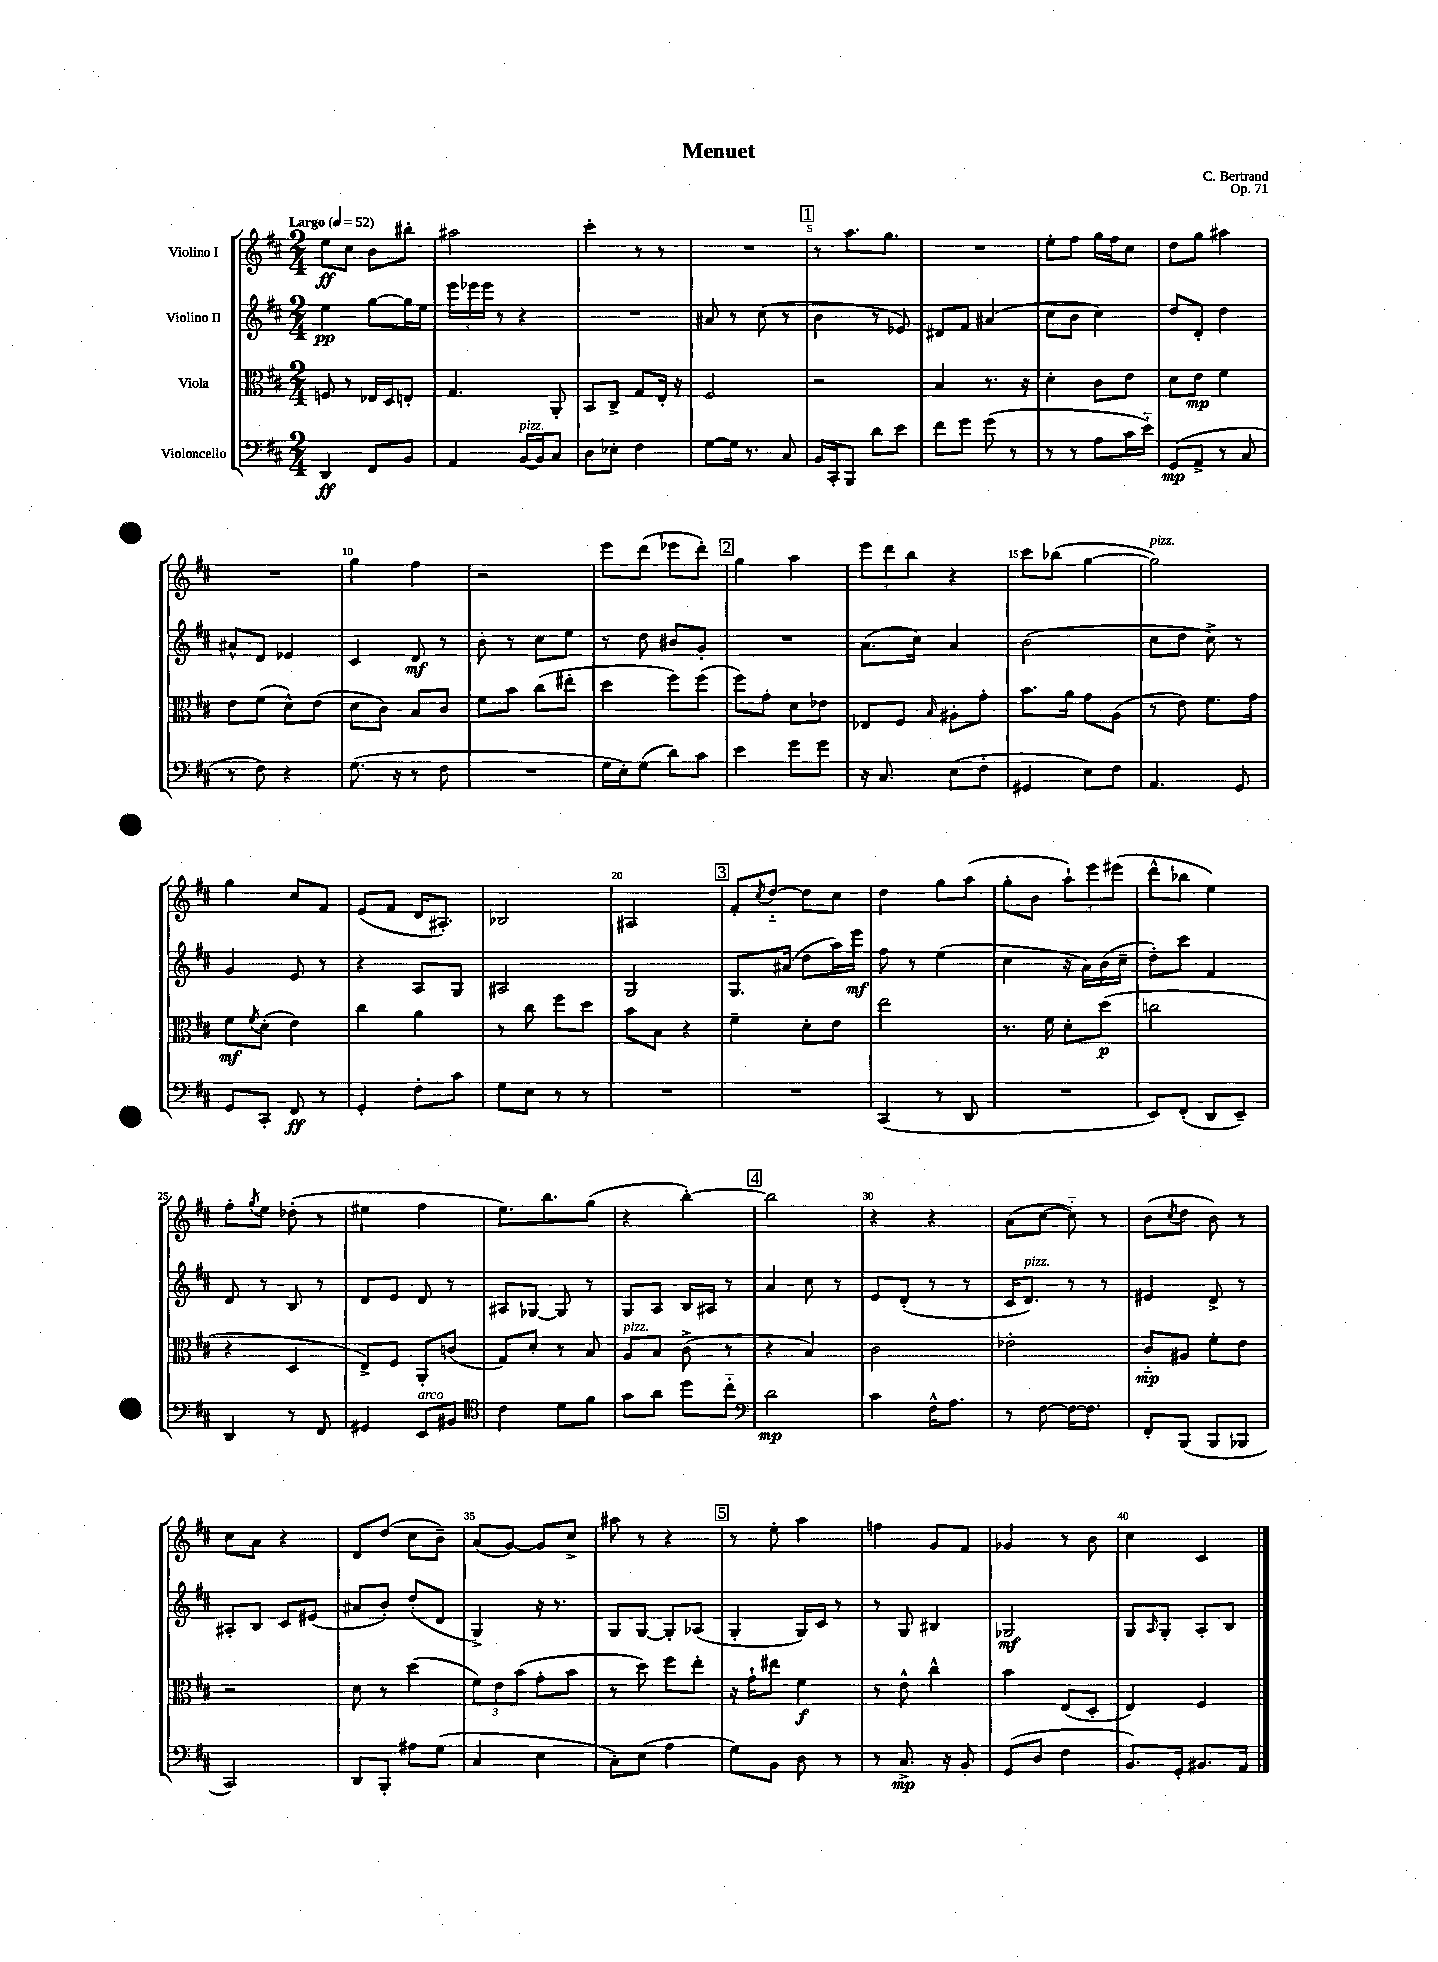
\header { title = "Menuet" composer = "C. Bertrand" opus = "Op. 71" }
<<
\new StaffGroup <<
\new Staff = "s0" \with { instrumentName = "Violino I" } {
    \clef treble \key d \major \numericTimeSignature \time 2/4 \tempo "Largo" 4 = 52
    e''8\ff cis''8 b'8 bis''8-. |
    ais''2 |
    cis'''4-. r8 r8 |
    R2 |
    \mark \markup { \box "1" } r8 a''8. g''8. |
    R2 |
    e''8-. fis''8 g''16 fis''16 cis''8 |
    d''8 g''8 ais''4 |
    R2 |
    g''4 fis''4 |
    r2 |
    e'''8 d'''8( ees'''8 d'''8-.) |
    \mark \markup { \box "2" } g''4 a''4 |
    \tuplet 3/2 { e'''8 d'''8 b''8 } r4 |
    cis'''8 bes''8( g''4~ |
    g''2^\markup { \italic "pizz." }) |
    g''4 cis''8 fis'8 |
    e'8( fis'8 d'16 ais8.-.) |
    bes2 |
    ais2 |
    \mark \markup { \box "3" } fis'8-. \acciaccatura { cis''8 } d''8~-_ d''8 cis''8 |
    d''4 g''8 a''8( |
    g''8-. b'8 \tuplet 3/2 { a''8-!) e'''8 eis'''8( } |
    d'''8-^ bes''8 e''4) |
    fis''8-. \acciaccatura { g''8 } e''8 des''8-.( r8 |
    eis''4 fis''4 |
    e''8.) b''8. g''8( |
    r4 b''4~-.) |
    \mark \markup { \box "4" } b''2 |
    r4 r4 |
    a'8( cis''8~ cis''8-_) r8 |
    b'8( \acciaccatura { cis''8 } d''8 b'8) r8 |
    cis''8 a'8 r4 |
    d'8 d''8( cis''8 b'8--) |
    a'8( g'8~) g'8 cis''8-> |
    ais''8 r8 r4 |
    \mark \markup { \box "5" } r8 e''8-. a''4 |
    f''4 g'8 fis'8 |
    ges'4 r8 b'8 |
    cis''4 cis'4 \bar "|." |
}
\new Staff = "s1" \with { instrumentName = "Violino II" } {
    \clef treble \key d \major \numericTimeSignature \time 2/4
    e''4\pp g''8~ g''16 e''16 |
    \tuplet 3/2 { e'''16 ees'''16 ees'''16 } r8 r4 |
    R2 |
    ais'8 r8 cis''8( r8 |
    \mark \markup { \box "1" } b'4 r8 ees'8) |
    dis'8 fis'8 ais'4( |
    cis''8 b'8 cis''4) |
    d''8 d'8-. d''4 |
    ais'8-^ d'8 ees'4 |
    cis'4 d'8\mf r8 |
    b'8-. r8 cis''8 e''8 |
    r8 d''8 bis'8 g'8-. |
    \mark \markup { \box "2" } R2 |
    a'8.( cis''16) a'4 |
    b'2( |
    cis''8 d''8 cis''8->) r8 |
    g'4 e'8 r8 |
    r4 a8 g8 |
    ais2 |
    g2 |
    \mark \markup { \box "3" } g8. ais'16( d''8 a''16) e'''16\mf |
    fis''8 r8 e''4( |
    cis''4 r16 a'16) b'16( cis''16-- |
    d''8-.) cis'''8 fis'4 |
    d'8 r8 b8 r8 |
    d'8 e'8 d'8 r8 |
    ais8 ges8~ ges8 r8 |
    g8 a8 b16 ais16 r8 |
    \mark \markup { \box "4" } a'4 cis''8 r8 |
    e'8 d'8-.( r8 r8 |
    cis'16 d'8.^\markup { \italic "pizz." }) r8 r8 |
    eis'4 d'8-> r8 |
    ais8-. b8 cis'8 eis'8( |
    ais'8 b'8-.) d''8-.( d'8 |
    g4->) r16 r8. |
    g8 g8~ g8-. aes8( |
    \mark \markup { \box "5" } g4-. g16) cis'16 r8 |
    r8 g8 bis4 |
    ges2\mf |
    g8 \grace { a16 } g8-. a8-. b8 \bar "|." |
}
\new Staff = "s2" \with { instrumentName = "Viola" } {
    \clef alto \key d \major \numericTimeSignature \time 2/4
    f8 r8 ees16 d16 e8-. |
    g4. a,8-. |
    b,8 cis8-> g8 e16-. r16 |
    fis2 |
    \mark \markup { \box "1" } r2 |
    b4 r8. r16 |
    d'4-. cis'8 e'8 |
    d'8 e'8\mp fis'4 |
    e'8 fis'8( d'8-^) e'8( |
    d'8 cis'8) b8 cis'8 |
    fis'8 b'8 cis''8( eis''8-. |
    d''4 fis''8) fis''8( |
    \mark \markup { \box "2" } fis''8) g'8-. d'8 ees'8 |
    ees8 fis8 \grace { b16 } ais8-. g'8-. |
    b'8. a'16 g'8 a8( |
    r8 e'8) fis'8. g'16 |
    fis'8\mf \acciaccatura { fis'8 } d'8-.( e'4) |
    cis''4 a'4 |
    r8 cis''8 fis''8 d''8 |
    b'8 b8 r4 |
    \mark \markup { \box "3" } fis'4-- d'8-. e'8 |
    e''2 |
    r8. fis'16 d'8-. d''8\p( |
    c''2 |
    r4 d4 |
    e8->) fis8 a,8-. c'8( |
    g8) d'8-. r8 b8 |
    a8^\markup { \italic "pizz." } b8 cis'8->( r8 |
    \mark \markup { \box "4" } r4 b4) |
    cis'2 |
    ees'2-. |
    cis'8-_\mp ais8 fis'8-. e'8 |
    r2 |
    d'8 r8 d''4( |
    \tuplet 3/2 { fis'8) e'8 b'8( } g'8-. b'8 |
    r8 d''8) fis''8 e''8-. |
    \mark \markup { \box "5" } r16 g'16-! eis''8 fis'4\f |
    r8 e'8-^ cis''4-^ |
    b'4 e8( d8-. |
    e4) fis4 \bar "|." |
}
\new Staff = "s3" \with { instrumentName = "Violoncello" } {
    \clef bass \key d \major \numericTimeSignature \time 2/4
    d,4\ff fis,8 b,8 |
    a,4 b,16~^\markup { \italic "pizz." } b,16 cis8 |
    d8 ees8-. fis4 |
    g8~ g16 r8. cis8 |
    \mark \markup { \box "1" } b,16 cis,16-. b,,8 d'8 e'8 |
    fis'8 g'8 g'8( r8 |
    r8 r8 a8 cis'16 e'16-_) |
    g,8\mp( a,8-> r8 cis8 |
    r8 fis8) r4 |
    g8.( r16 r8 fis8 |
    R2 |
    g16 e16-.) g8( d'8) cis'8 |
    \mark \markup { \box "2" } e'4 g'8 g'8 |
    r16 cis8. e8( fis8-. |
    gis,4 e8) fis8 |
    a,4. g,8 |
    g,8 cis,8-. fis,8\ff r8 |
    g,4-. fis8-. cis'8 |
    g8 e8 r8 r8 |
    R2 |
    \mark \markup { \box "3" } R2 |
    cis,4( r8 d,8 |
    R2 |
    e,8) fis,8-.( d,8 e,8--) |
    d,4 r8 fis,8 |
    gis,4 e,8^\markup { \italic "arco" } bis,8 |
    \clef tenor cis'4 d'8 fis'8 |
    g'8 a'8 d''8 cis''8-_ |
    \mark \markup { \box "4" } \clef bass d'2\mp |
    cis'4 fis16-^ a8. |
    r8 fis8~ fis16~ fis8. |
    fis,8-. b,,8( b,,8 bes,,8 |
    cis,2) |
    d,8 b,,8-. ais8 g8( |
    cis4 e4 |
    cis8-.) e8( a4 |
    \mark \markup { \box "5" } g8) b,8 d8 r8 |
    r8 cis8.->\mp r16 b,8-. |
    g,8( d8 fis4 |
    b,8.) g,16-. bis,8. a,16 \bar "|." |
}
>>
>>
\layout { \context { \Score \override BarNumber.break-visibility = ##(#f #t #t) barNumberVisibility = #(every-nth-bar-number-visible 5) } }
